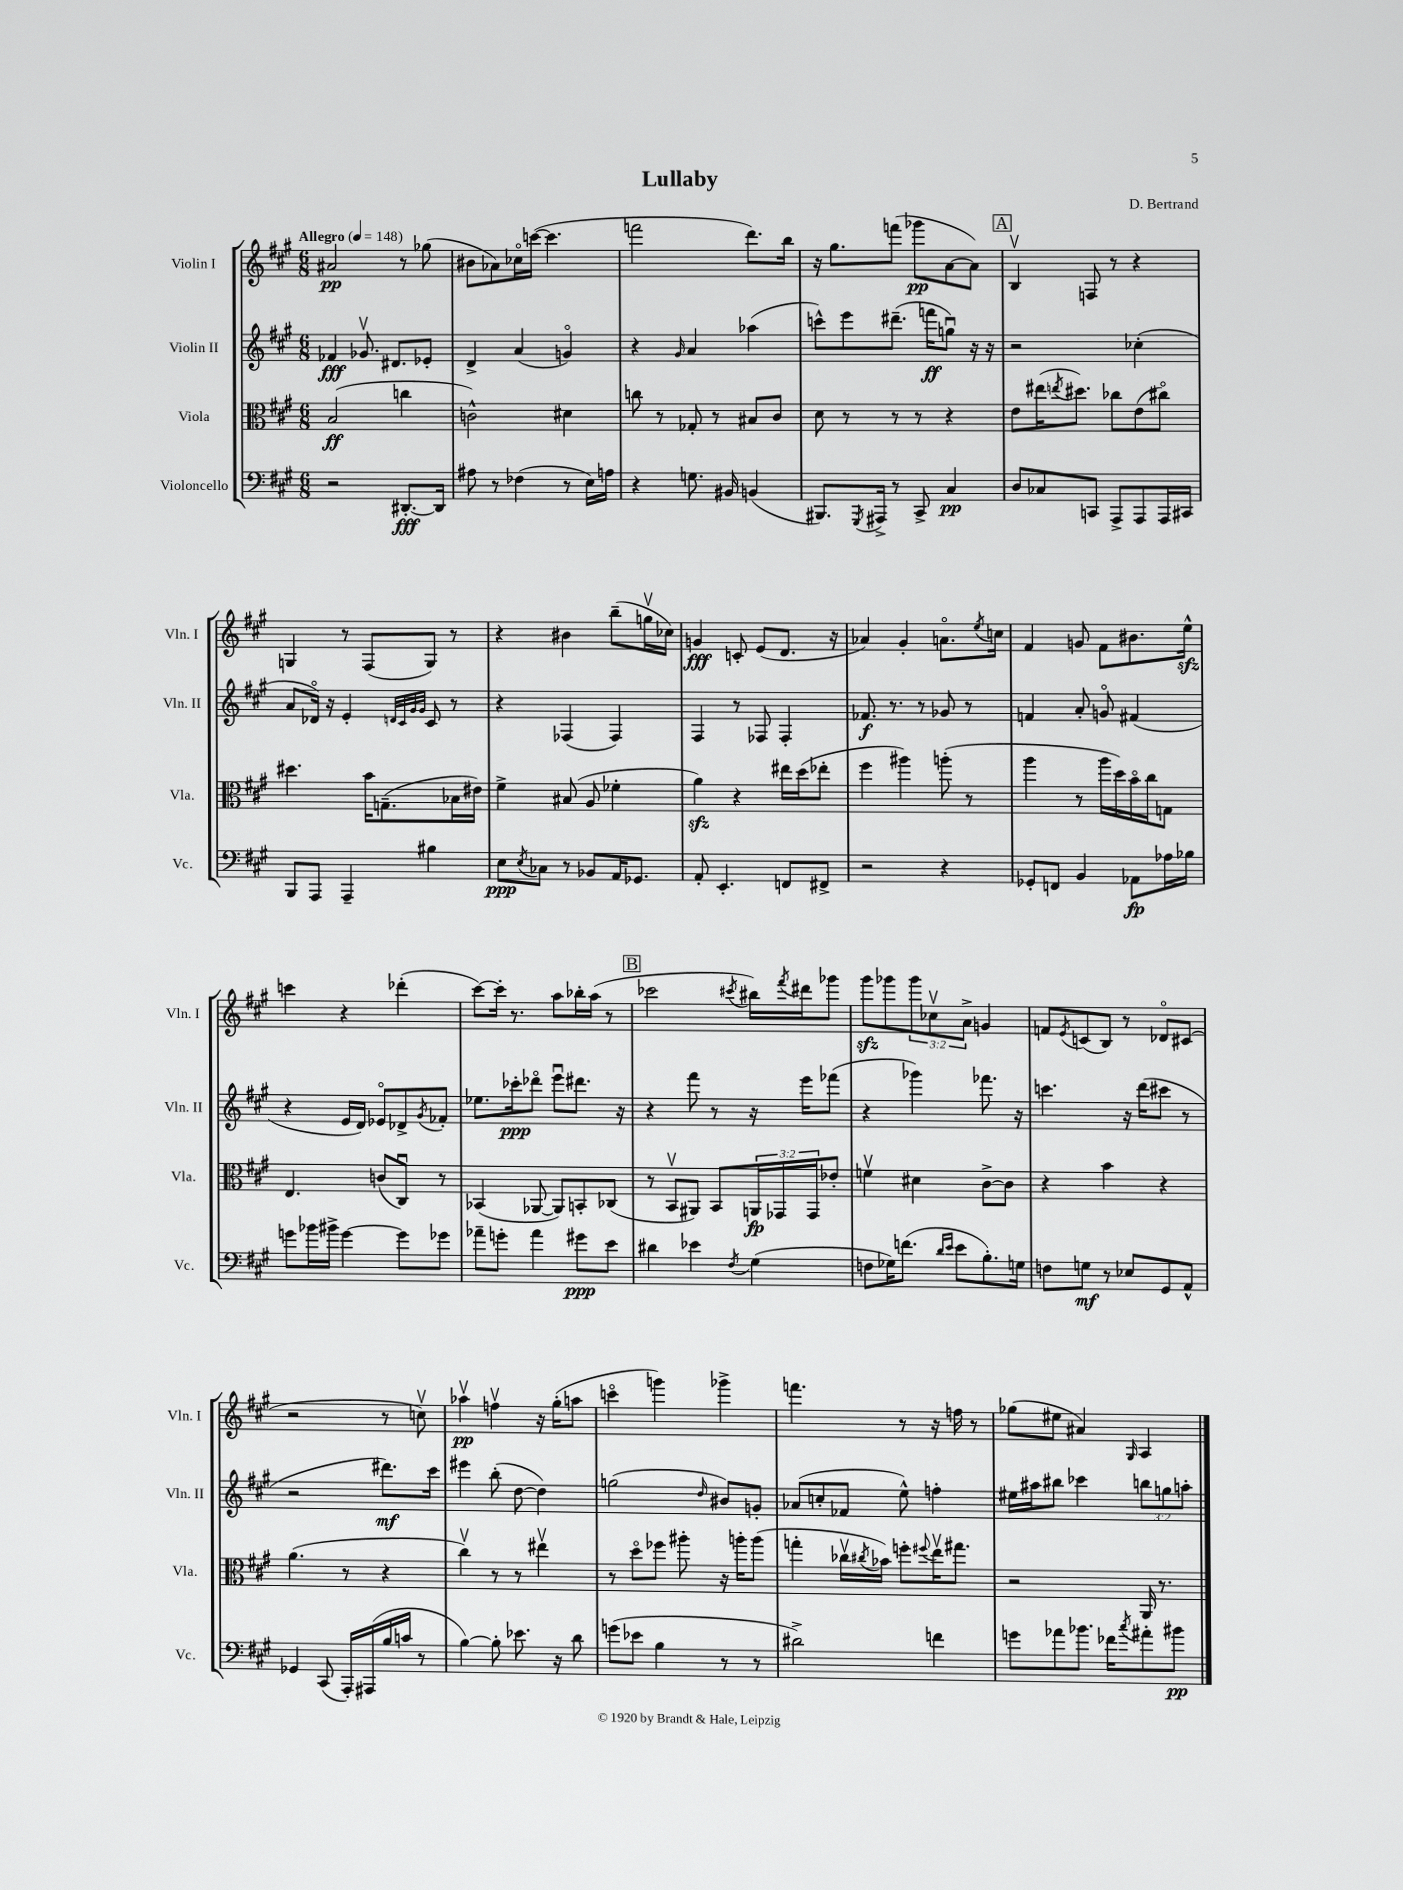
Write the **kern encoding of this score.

**kern	**kern	**kern	**kern
*staff4	*staff3	*staff2	*staff1
*clefF4	*clefC3	*clefG2	*clefG2
*k[f#c#g#]	*k[f#c#g#]	*k[f#c#g#]	*k[f#c#g#]
*M6/8	*M6/8	*M6/8	*M6/8
*MM148	*MM148	*MM148	*MM148
2r	(2B	4f-	2a#
.	.	8.g-v	.
.	.	8.d#	.
[8.DD#'	4cc	.	8r
.	.	8e-'	(8gg-
16DD#]	.	.	.
=	=	=	=
8A#	2c^^)	4d^	8b#
8r	.	.	8a-)
(4F-	.	(4a	16cc-o
.	.	.	([16ccc
.	.	.	4.ccc]
8r	4d#	4go)	.
16E)	.	.	.
16A	.	.	.
=	=	=	=
4r	8cc	4r	2fff
.	8r	.	.
.	.	16qqg#	.
8.G	8G-'	4a	.
.	8r	.	.
16BB#	.	.	.
(4BB	8B#	(4aa-	8.ddd)
.	8c#	.	.
.	.	.	16bb
=	=	=	=
8.BBB#)	8d	8ccc^^)	16r
.	.	.	8.gg#
.	8r	8eee	.
8qGGG#	.	.	.
16AAA#^	.	.	.
8r	8r	(8.ddd#~	(8fff
8CC#^	8r	.	8ggg-
.	.	16fff	.
4C#	4r	8ggu)	[8a
.	.	16r	8a])
.	.	16r	.
=	=	=	=
8D	8e	2r	4Bv
8C-	(16ee#	.	.
.	8qee	.	.
.	8.dd#)	.	.
8CC	.	.	8F
8AAA^	8cc-	.	8r
8AAA	(8e	(4cc-'	4r
16AAA	8cc#o)	.	.
16CC#	.	.	.
=	=	=	=
8BBB	4.dd#	8a	4G
8AAA	.	16d-o)	.
.	.	16r	.
4AAA~	.	4e'	8r
.	16b	.	(8F#
.	(8.G~	.	.
.	.	32qqd	.
.	.	32qqc#	.
.	.	32qqg#	.
.	.	32qqg#	.
4B#	.	8c#	8G)
.	16B-	8r	8r
.	16e#)	.	.
=	=	=	=
8E	4f#^	4r	4r
8qE	.	.	.
8C-	.	.	.
8r	(8B#	(4F-	4b#
8BB-	8A	.	.
16AA	4f-'	4F-)	(8bb~
8.GG-	.	.	.
.	.	.	16ggv
.	.	.	16cc-)
=	=	=	=
8AA'	4a)	4F#	4g
4.EE'	.	.	.
.	4r	8r	8c'
.	.	8F-	(8e
8FF	16ee#	4F-'	8.d
.	(16dd	.	.
8FF#^	8ee-'	.	.
.	.	.	16r
=	=	=	=
2r	4ff#	8.f-	4a-)
.	.	8.r	.
.	4aa#)	.	4g#'
.	.	8r	.
4r	(8aa'	8g-	8.ao
.	8r	8r	.
.	.	.	8qee
.	.	.	16cc
=	=	=	=
8GG-'	4aa	4f	4f#
8FF	.	.	.
4BB	8r	8a'	8g
.	16aa	8go	8f#
.	16dd)	.	.
8AA-	16bo	(4f#	8.b#
.	16cc#	.	.
16A-	8G	.	.
16B-	.	.	16ee^^
=	=	=	=
8g	4.E	4r	4ccc
16b-	.	.	.
16b#^	.	.	.
[4g	.	16e	4r
.	.	16d)	.
.	(8c	8e-o	.
8g]	8C#u)	8d-^	(4ddd-'
.	.	8qg#	.
8g-	8r	8f-'	.
=	=	=	=
8a-~	(4BB-	8.ee-	[8ccc#)
8g'	.	.	16ccc#']
.	.	16ccc-'	8.r
4a-	[8AA-	8ddd-o	.
.	8AA-])	8eeeu	8aa
8g#	8BB'	8.ddd#	16bb-'
.	.	.	(16aa
8e	(8C-	.	8r
.	.	16r	.
=	=	=	=
4d#	8r	4r	2ccc-
.	8BBv	.	.
4e-	8AA#)	8fff#	.
.	8BB	8r	.
8qF#	.	.	8qccc#
(4G#	24AA	16r	16bb#)
.	24GG-	.	.
.	.	.	8qfff#
.	.	16eee	16ddd#
.	24GG-	.	.
.	8e-'	(8fff-	8ggg-
=	=	=	=
8F	4fv	4r	8ggg#
16G-)	.	.	8ggg-
(8.f	.	.	.
.	4d#	4ggg-)	12ggg-
.	.	.	12cc-v
16qqd	.	.	.
16qqe	.	.	.
8e	.	.	.
.	.	.	12a^
8.B')	[8c#^	8.fff-	4g
.	8c#]	.	.
16G	.	16r	.
=	=	=	=
8F	4r	4.ccc	8f
.	.	.	8qe
8G	.	.	(8c
8r	4b	.	8B)
8E-	.	16r	8r
.	.	(16ddd	.
8GG#	4r	8ccc#	8d-o
8AA^^	.	8r	(8c#
=	=	=	=
4GG-	(4.a	2r	2r
(8CC#	.	.	.
16AAA')	8r	.	.
(16AAA#	.	.	.
16B	4r	8.ddd#)	8r
16c	.	.	.
8r	.	.	8ccv)
.	.	16ccc#	.
=	=	=	=
[4B)	4cc#v)	4eee#	4aa-v
8B']	8r	(8bb'	4ffv
8.e-	8r	[8dd	.
.	4ee#v	4dd])	16r
16r	.	.	(16gg#'
8d	.	.	8aa
=	=	=	=
(8g	8r	(2gg	4ccco
8e-	8ddo	.	.
4B	8ff-	.	4ggg)
.	8aa#'	.	.
.	.	16qqdd	.
8r	16r	8b#)	4ggg-^
.	16aa'	.	.
8r	(8aa	8g'	.
=	=	=	=
2d#^)	4gg'	(8a-	4.fff
.	.	8cc'	.
.	16cc-v	8f-	.
.	8qcc#	.	.
.	16b-)	.	.
.	8ff'	8ee^^)	8r
.	8qqff#	.	.
4f	16eev	4ff'	16r
.	8.gg#	.	16ff
.	.	.	8r
=	=	=	=
8g	2r	16ee#	(8gg-
.	.	16aa#	.
8a-	.	8bb#	8ee#
8.b-	.	4ccc-	4a#)
16f-	.	.	.
8qcc#	.	.	16qqG#
8a#'	16AA	12bb	4A
.	8.r	.	.
.	.	12gg	.
8b#	.	.	.
.	.	12aa'	.
==	==	==	==
*-	*-	*-	*-
